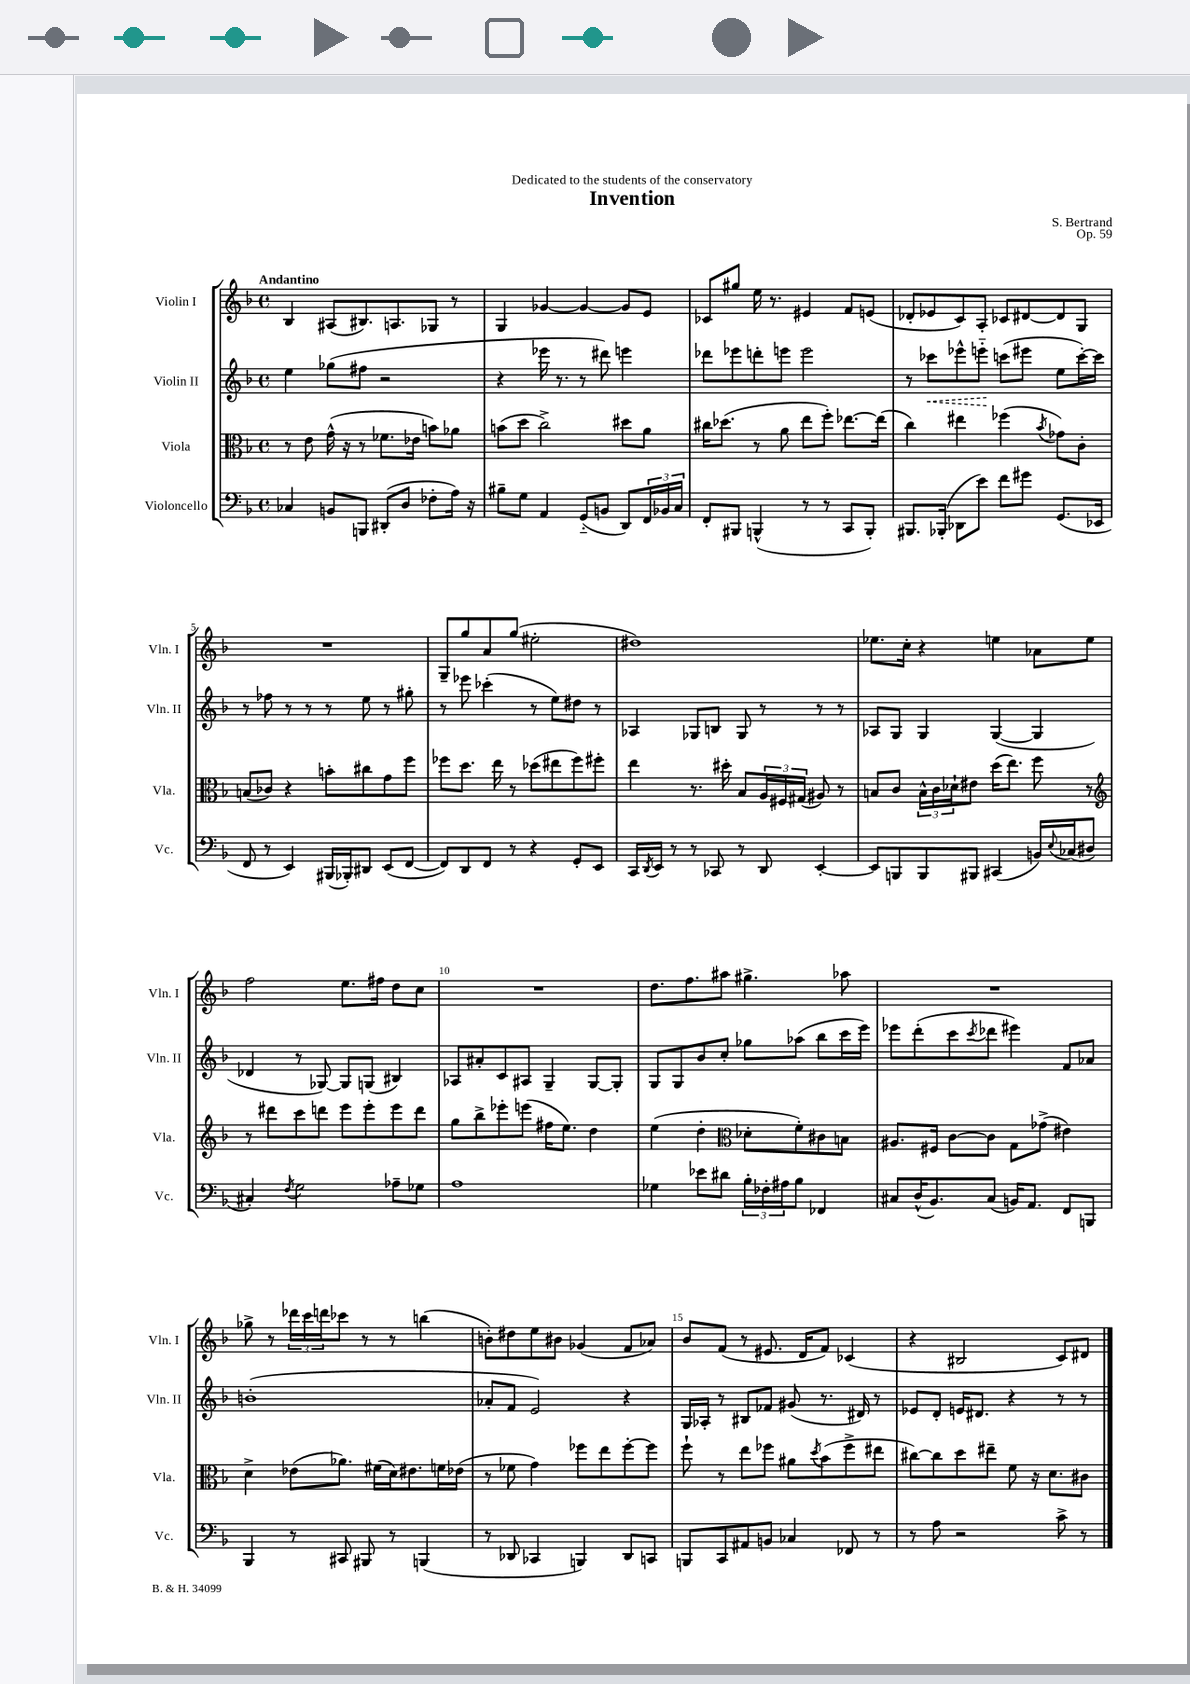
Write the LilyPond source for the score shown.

\header { title = "Invention" composer = "S. Bertrand" dedication = "Dedicated to the students of the conservatory" opus = "Op. 59" }
<<
\new StaffGroup <<
\new Staff = "s0" \with { instrumentName = "Violin I" shortInstrumentName = "Vln. I" } {
    \clef treble \key f \major \defaultTimeSignature \time 4/4 \tempo "Andantino"
    bes4 ais8( bis8.) a8. ges8 r8 |
    g4 ges'4~ ges'4~ ges'8 e'8 |
    ces'8 gis''8 e''16 r8. eis'4 f'8 e'8( |
    des'8-. ees'8 c'8) a8-. ces'8 dis'8~ dis'8 g8 |
    R1 |
    g8-- g''8 a'8 g''8( eis''2-. |
    dis''1) |
    ees''8. c''16-. r4 e''4 aes'8 e''8 |
    f''2 e''8. fis''16 d''8 c''8 |
    R1 |
    d''8. f''8. ais''8 gis''4.-> aes''8 |
    R1 |
    ges''8-> r8 \tuplet 3/2 { des'''16 c'''16 d'''16 } ces'''8 r8 r8 b''4( |
    b'8-.) dis''8 e''8 bis'8 ges'4( f'8 aes'8) |
    bes'8 f'8( r8 eis'8. d'16 f'8) ces'4( |
    r4 bis2 c'8) dis'8 \bar "|." |
}
\new Staff = "s1" \with { instrumentName = "Violin II" shortInstrumentName = "Vln. II" } {
    \clef treble \key f \major \defaultTimeSignature \time 4/4
    e''4 ges''8( fis''8 r2 |
    r4 ees'''16 r8. r8 dis'''8) e'''4 |
    des'''8 ees'''8 d'''8-. e'''8 e'''2 |
    r8 \once \override Hairpin.style = #'dashed-line ces'''8\< ees'''8-^ e'''8-_\! c'''8( eis'''8 e''8 c'''16~-.) c'''16 |
    r8 fes''8 r8 r8 r8 e''8 r8 gis''8-. |
    r8 ees'''8 ces'''4-.( r8 e''8) dis''8 r8 |
    aes4 ges8 b8 ges8 r8 r8 r8 |
    aes8 g8 g4 g4~( g4 |
    des'4 r8 ges8~) ges8 g8( bis4) |
    aes8 ais'8-. c'8 ais8 g4-- g8~ g8-. |
    g8 g8 bes'8 c''8-. ges''8 aes''8( bes''8 c'''16 e'''16) |
    ees'''8 d'''8-.( c'''8 \acciaccatura { c'''8 } des'''8 eis'''4) f'8 aes'8 |
    b'1-.( |
    aes'8-. f'8 e'2) r4 |
    g16 aes16-. r8 bis8 fes'8 gis'8( r8. dis'16) r8 |
    ees'8 d'8-. e'16 dis'8. r4 r8 r8 \bar "|." |
}
\new Staff = "s2" \with { instrumentName = "Viola" shortInstrumentName = "Vla." } {
    \clef alto \key f \major \defaultTimeSignature \time 4/4
    r8 e'8 g'16-^( r16 r8 fes'8. ees'16 b'8) aes'8 |
    b'8( d''8 c''2->) dis''8 a'8 |
    cis''16 des''8.( r8 a'8 e''8 f''8-.) ees''8.~ ees''16( |
    c''4) eis''4 fes''4( \acciaccatura { bes'8 } ges'8) c'8-. |
    b8( ces'8) r4 b'8-. cis''8 g'8 f''8 |
    fes''8 d''8. e''16 r8 des''8( eis''8 fes''8) fis''8-. |
    e''4 r8. dis''16-. bes8 \tuplet 3/2 { a16 fis16 gis16( } ais8) r8 |
    b8 c'8 \tuplet 3/2 { b16-^ c'16 des'16-! } eis'8 d''16( e''8.) f''8 r8 |
    \clef treble r8 dis'''8 c'''8 d'''8 e'''8 e'''8-. e'''8 d'''8 |
    g''8 bes''8-> ees'''8-. e'''8( fis''16 e''8.) d''4 |
    e''4( d''4-. \clef alto des'8-. f'8-.) cis'8 b8 |
    ais8. fis16 c'8~ c'8 g8 ges'8->( eis'4) |
    d'4-> ees'8( aes'8.) fis'16( d'16) eis'8. f'16 ees'16( |
    r8 fes'8 g'4) fes''8 e''8 fes''8~-. fes''8 |
    f''8-! r8 e''8 fes''8 ais'8 \acciaccatura { d''8 } bes'8( fes''8-> eis''8 |
    cis''8~) cis''8 d''8 eis''8-- f'8 r16 d'8. cis'8 \bar "|." |
}
\new Staff = "s3" \with { instrumentName = "Violoncello" shortInstrumentName = "Vc." } {
    \clef bass \key f \major \defaultTimeSignature \time 4/4
    ces4 b,8 b,,8 dis,8-.( d8 fes8-. a16) r16 |
    bis8-- g8 a,4 g,8-_( b,8 d,8) \tuplet 3/2 { f,16 bes,16 c16 } |
    f,8-. bis,,8 b,,4-^( r8 r8 c,8 b,,8-.) |
    bis,,8. bes,,16-.( des,8 e'8) f'8 gis'8 g,8.( ees,16 |
    f,8 r8 e,4) bis,,16( bes,,16-.) dis,8 e,8( f,8~ |
    f,8) d,8 f,8 r8 r4 g,8-. e,8 |
    c,16 \acciaccatura { d,8 } e,16 r8 r8 ces,8 r8 d,8 e,4~-. |
    e,8 b,,8 b,,8 bis,,8 cis,4( b,16) \appoggiatura { e8 } ces16( dis8 |
    cis4-.) \acciaccatura { f8 } g2 aes8-- ges8 |
    a1 |
    ges4 ees'8 dis'8 \tuplet 3/2 { bes16-. fes16-. ais16 } bes8 fes,4 |
    cis8 d16-^( bes,8.) cis8( b,16) a,8. f,8 b,,8 |
    bes,,4 r8 cis,8 bis,,8 r8 b,,4( |
    r8 des,8 ces,4 b,,4) des,8 c,8 |
    b,,8 c,8 ais,8 b,8 ces4 fes,8 r8 |
    r8 a8 r2 c'8-> r8 \bar "|." |
}
>>
>>
\layout { \context { \Score \override BarNumber.break-visibility = ##(#f #t #t) barNumberVisibility = #(every-nth-bar-number-visible 5) } }
